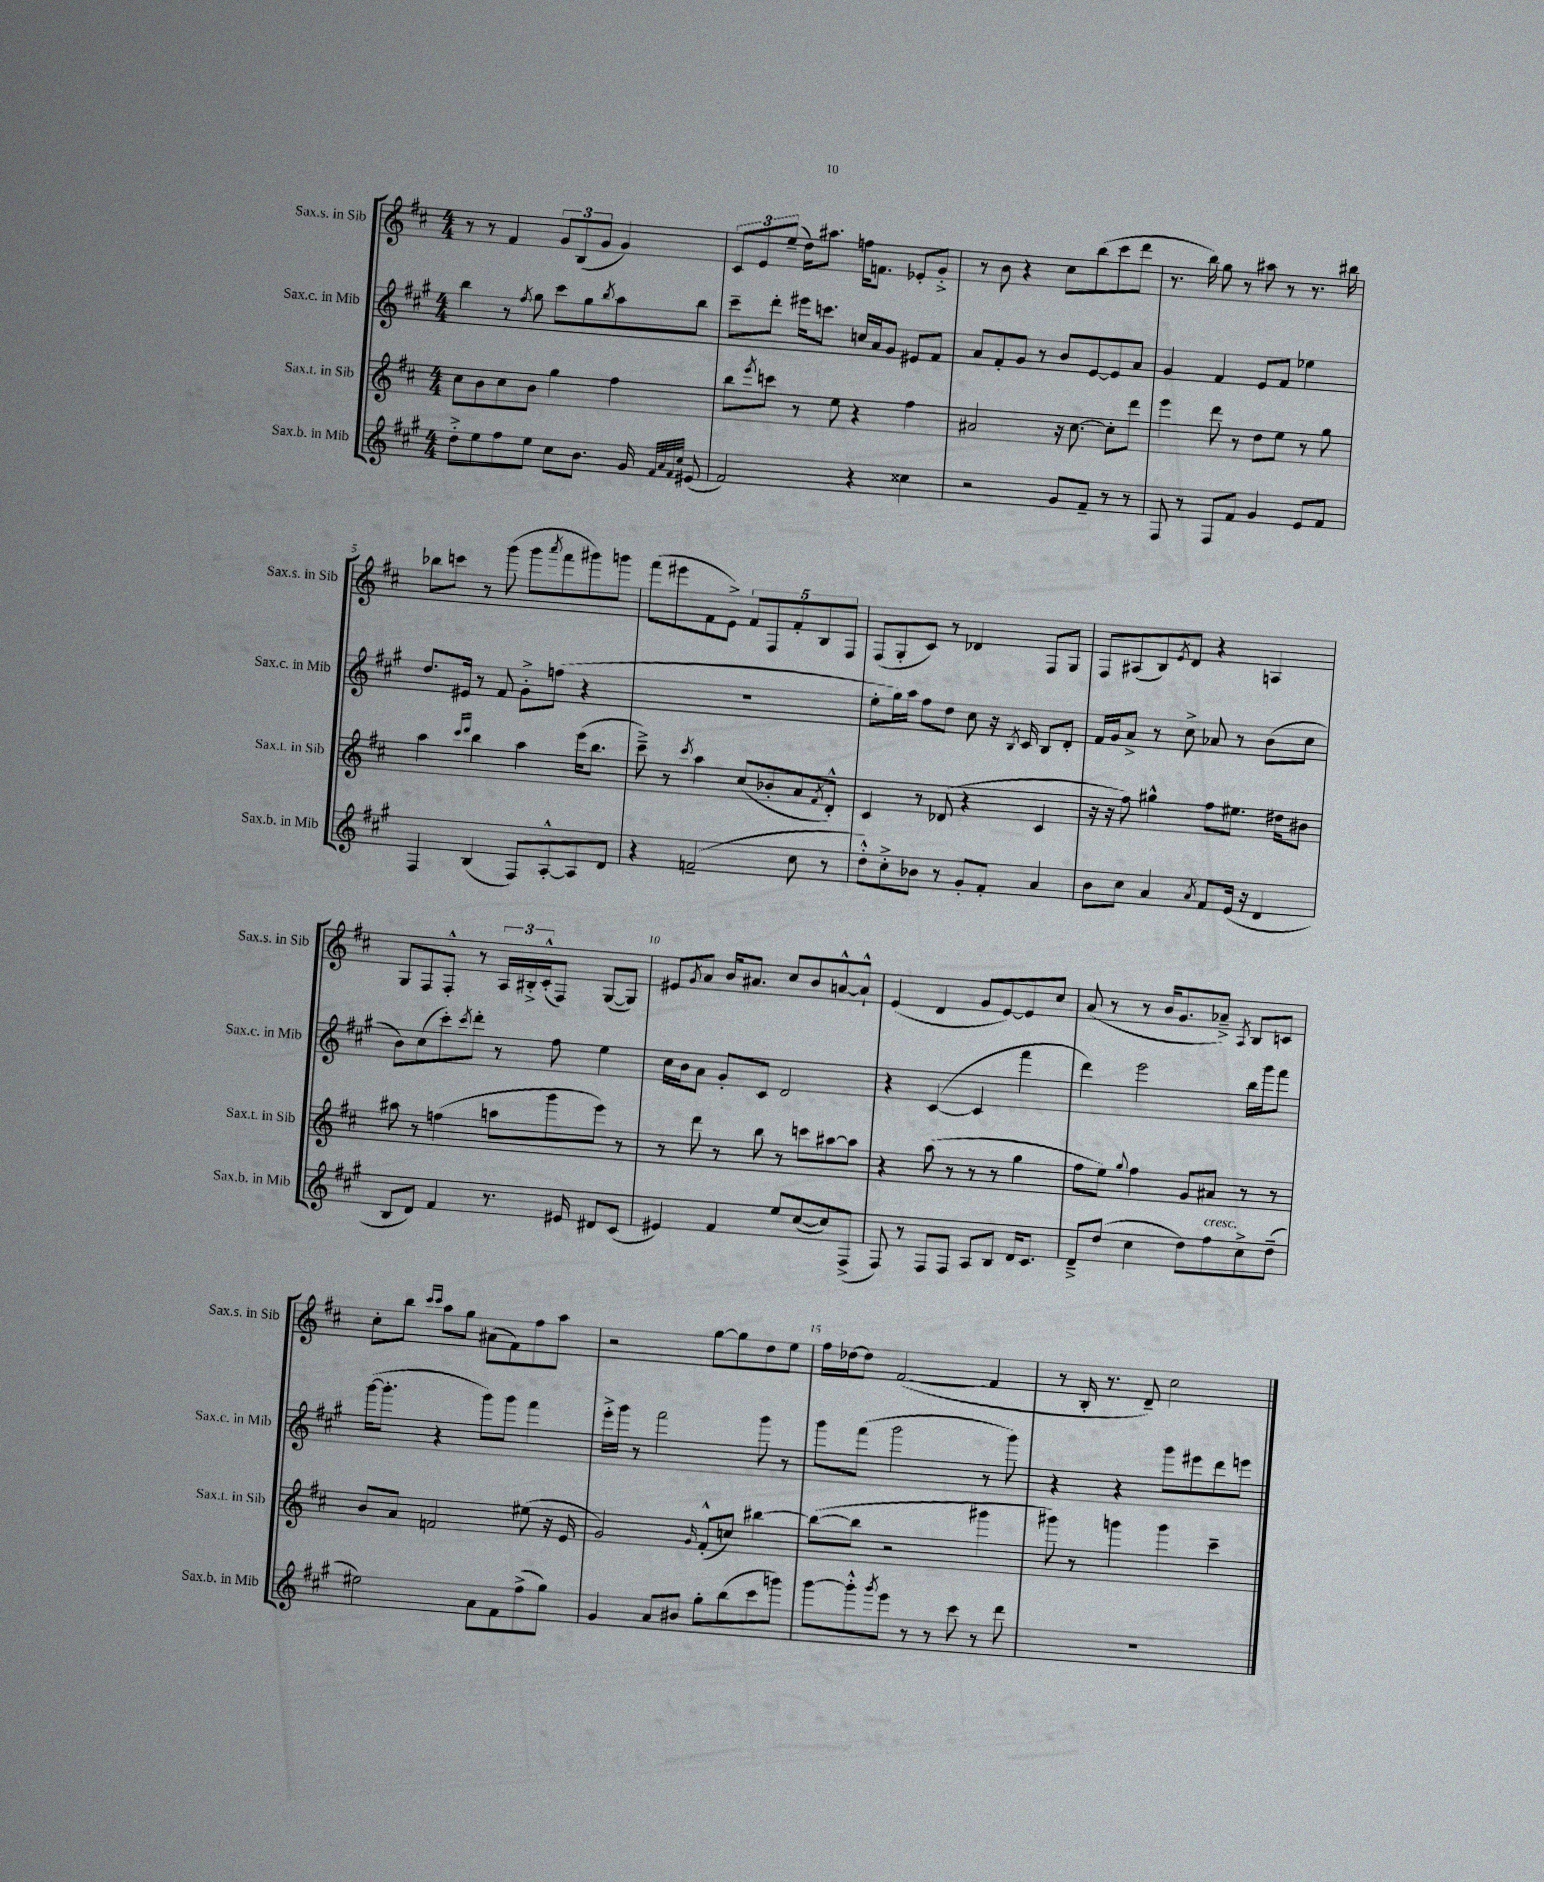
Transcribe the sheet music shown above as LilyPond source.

<<
\new StaffGroup <<
\new Staff = "s0" \with { instrumentName = "Sax.s. in Sib" shortInstrumentName = "Sax.s. in Sib" } {
    \clef treble \key d \major \numericTimeSignature \time 4/4
    r8 r8 fis'4 \tuplet 3/2 { g'8 b8( g'8 } g'4) |
    \tuplet 3/2 { cis'8 e'8 e''8--( } d''16) ais''8. f''16 f'8. ees'8-. g'8-.-> |
    r8 b'8 r4 cis''8 b''8( cis'''8 d'''8 |
    r8. b''16) g''8 r8 ais''8 r8 r8. bis''16 |
    bes''8 c'''8 r8 g'''8( g'''8 \acciaccatura { a'''8 } fis'''8 gis'''8) g'''8 |
    fis'''8( eis'''8 fis'8 e'8->) \tuplet 5/4 { fis'8 fis8 fis'8-. b8 fis8 } |
    fis8( g8-. cis'8) r8 des'4 fis8 g8 |
    fis8 ais8( b8) \acciaccatura { e'8 } d'8 r4 a4 |
    g8 fis8 fis8-.-^ r8 \tuplet 3/2 { a16 bis16-.-> cis'16-.-^( } fis8) g8~( g8) |
    eis'8 \acciaccatura { g'8 } a'8 b'16 ais'8. cis''8 b'8 a'8~-^ a'8-!-^ |
    e'4( d'4 g'8 e'8~) e'8 cis''8 |
    a'8( r8 r8 b'16 g'8. aes'8--->) \acciaccatura { a8 } b8 c'8 |
    cis''8-. b''8 \grace { cis'''16 cis'''16 } a''8 g''8 ais'8( fis'8) fis''8 a''8 |
    r2 g''8~ g''8 d''8 e''8 |
    fis''16 des''16~ des''8 fis'2~( fis'4 |
    r8 b16-. r8. d'8--) cis''2 \bar "|." |
}
\new Staff = "s1" \with { instrumentName = "Sax.c. in Mib" shortInstrumentName = "Sax.c. in Mib" } {
    \clef treble \key a \major \numericTimeSignature \time 4/4
    b''4 r8 \acciaccatura { fis''8 } gis''8 cis'''8 gis''8 \acciaccatura { b''8 } a''8 b''8 |
    cis'''8-- d'''8-. eis'''16 c'''8. c''16 a'16 gis'8 eis'8 fis'8 |
    a'8 fis'8-. gis'8 r8 b'8 e'8~ e'8 a'8 |
    gis'4 fis'4 e'8 fis'8 ees''4 |
    d''8. eis'16 r8 fis'8 gis'8-.-> f''8( r4 |
    R1 |
    e''8-. gis''16) a''16 fis''8 d''8 cis''8 r16 \acciaccatura { b8 } cis'16 b8 d'8-. |
    fis'16 gis'16 a'8-> r8 cis''8-> aes'8 r8 b'8( cis''8 |
    b'8) cis''8( cis'''8-.) \acciaccatura { cis'''8 } d'''8-. r8 fis''8 e''4 |
    cis''16 b'16 a'8 gis'8-. cis'8 d'2 |
    r4 cis'4~( cis'4 fis'''4 |
    d'''4) e'''2 b''16 gis'''16 fis'''8 |
    gis'''16~( gis'''8.-. r4 gis'''8) gis'''8 fis'''4 |
    e'''16-.-> gis'''16 r8 fis'''2 gis'''8 r8 |
    gis'''8 fis'''8( gis'''2 r8 gis'''8) |
    r4 r4 gis'''8 eis'''8 d'''8 e'''8 \bar "|." |
}
\new Staff = "s2" \with { instrumentName = "Sax.t. in Sib" shortInstrumentName = "Sax.t. in Sib" } {
    \clef treble \key d \major \numericTimeSignature \time 4/4
    cis''8 b'8 cis''8 b'8 g''4 fis''4 |
    b''8 \acciaccatura { e'''8 } c'''8 r8 e''8 r4 fis''4 |
    ais'2 r16 cis''8.~ cis''8-. d'''8 |
    e'''4 d'''8 r8 d''8 e''8 r8 g''8 |
    a''4 \grace { cis'''16 d'''16 } b''4 a''4 e'''16( b''8. |
    cis'''8--->) r8 \acciaccatura { cis'''8 } a''4 cis''8( bes'8-. a'8 \acciaccatura { fis'8 } d'8-.-^) |
    cis'4 r8 des'8( r4 cis'4 |
    r16 r16 fis''8) gis''4-^ fis''8 eis''8. dis''16 bis'8 |
    ais''8 r8 f''4( a''8 g'''8 e'''8) r8 |
    r8 d'''8 r8 b''8 r8 c'''8 ais''8~ ais''8 |
    r4 a''8( r8 r8 r8 g''4 |
    fis''8 e''8) \appoggiatura { g''8 } fis''4 g'8 ais'8 r8 r8 |
    b'8 a'8 f'2 eis''8( r16 e'16 |
    g'2) \grace { g'16 } fis'8-.-^( c''8) bis''4~ |
    bis''8~( bis''8 r2 gis'''4 |
    gis'''8) r8 g'''4 g'''4 cis'''4-- \bar "|." |
}
\new Staff = "s3" \with { instrumentName = "Sax.b. in Mib" shortInstrumentName = "Sax.b. in Mib" } {
    \clef treble \key a \major \numericTimeSignature \time 4/4
    d''8-.-> e''8 fis''8 e''8 cis''8 b'8. gis'16 \grace { fis'32 a'32 fis'32 cis''32 } eis'8( |
    fis'2) r4 cisis''4 |
    r2 gis'8 fis'8-- r8 r8 |
    fis8 r8 fis8 fis'8 gis'4 e'8 fis'8 |
    fis4 b4( fis8) a8~-.-^ a8 d'8 |
    r4 f'2--( cis''8 r8 |
    d''8-.-^) cis''8-.-> bes'8 r8 gis'8-. fis'8-. a'4 |
    b'8 cis''8 a'4 \acciaccatura { a'8 } fis'8 e'16( r16 d'4 |
    b8 d'8) fis'4 r8. eis'16 dis'8 cis'8( |
    eis'4) fis'4 e''8 cis''8~( cis''8) fis8->( |
    fis8) r8 fis8 fis8 a8 b8 d'16 cis'8. |
    d'8---> d''8( cis''4 d''8) fis''8^\markup { \italic "cresc." } cis''8-> d''8--( |
    eis''2) a'8 fis'8 fis''8->( gis''8) |
    gis'4 a'8 bis'8 gis''8-. b''8( cis'''8 g'''8) |
    gis'''8~ gis'''8-.-^ \acciaccatura { gis'''8 } e'''8 r8 r8 cis'''8 r8 d'''8 |
    R1 \bar "|." |
}
>>
>>
\layout { \context { \Score \override BarNumber.break-visibility = ##(#f #t #t) barNumberVisibility = #(every-nth-bar-number-visible 5) } }
